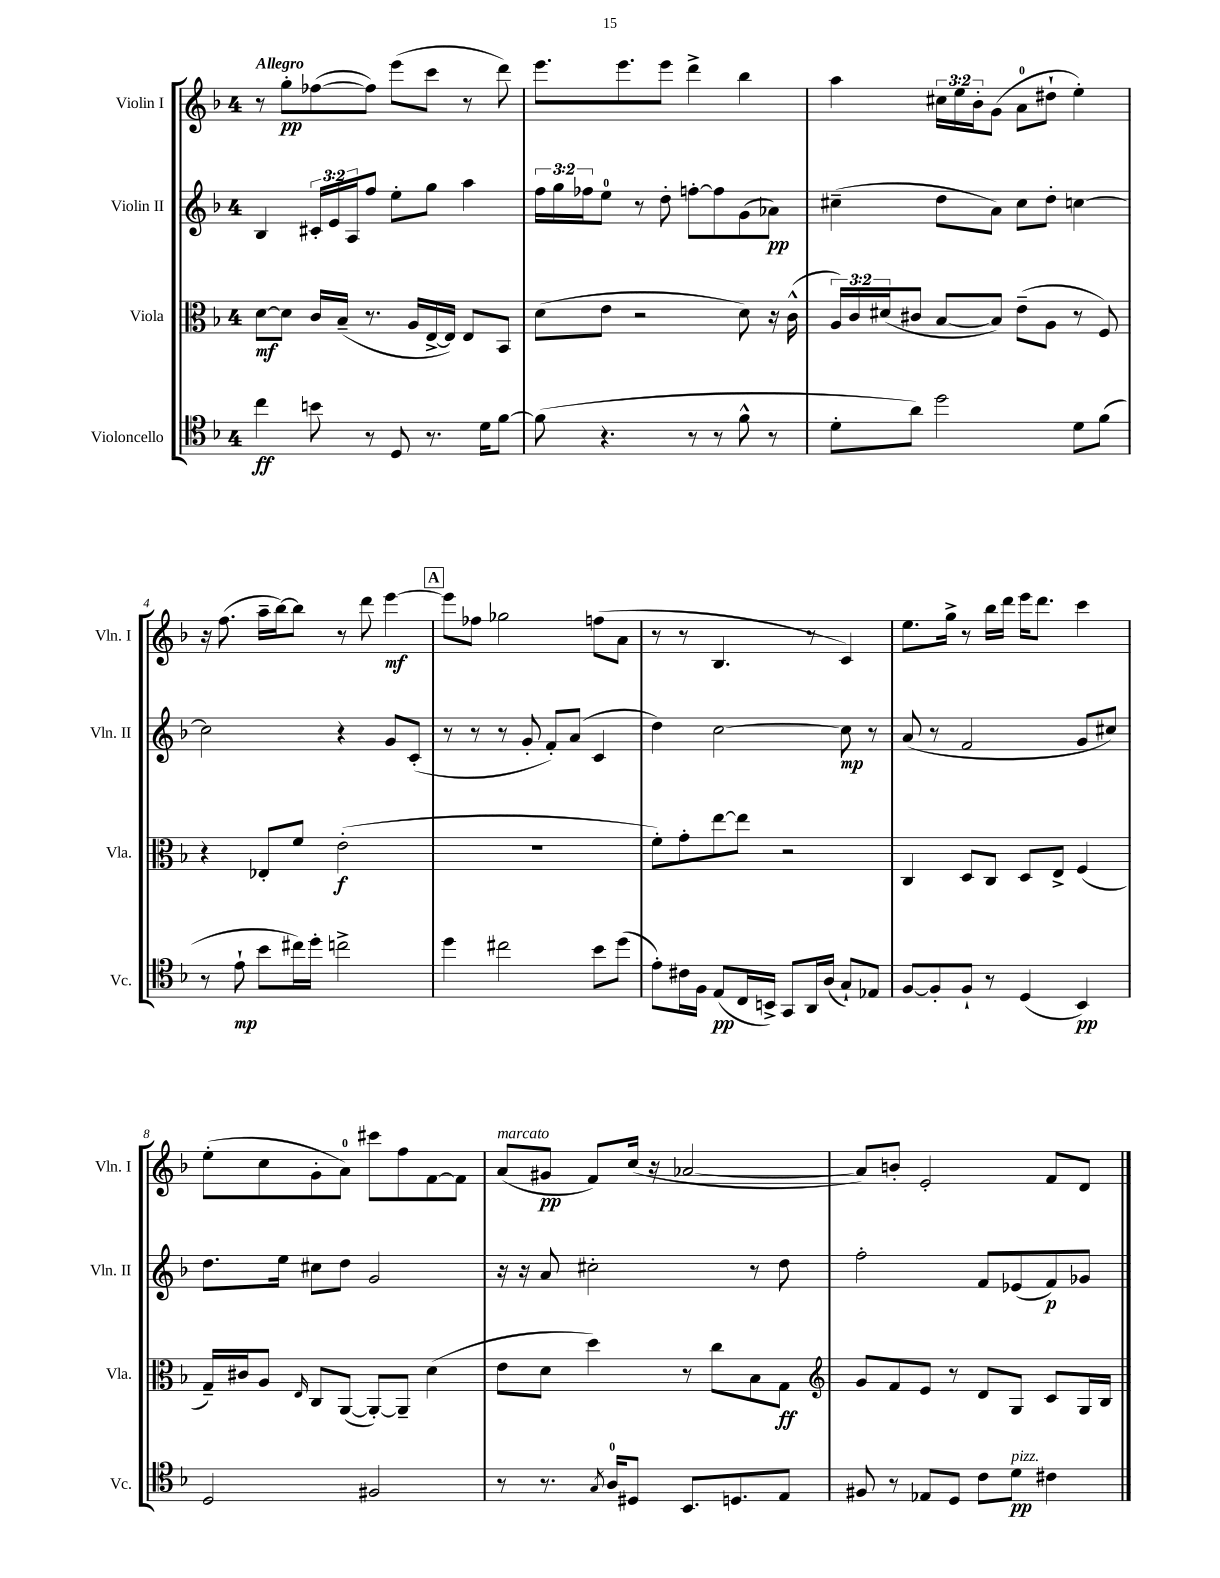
<<
\new StaffGroup <<
\new Staff = "s0" \with { instrumentName = "Violin I" shortInstrumentName = "Vln. I" } {
    \clef treble \key f \major \once \override Staff.TimeSignature.style = #'single-digit \time 4/4 \override Staff.TupletNumber.text = #tuplet-number::calc-fraction-text \tempo "Allegro"
    r8 g''8-.\pp fes''8~( fes''8) e'''8( c'''8 r8 d'''8) |
    e'''8. e'''8. e'''8 d'''4-> bes''4 |
    a''4 \tuplet 3/2 { cis''16 e''16 bes'16-. } g'8( a'8-0 dis''8-! e''4-.) |
    r16 f''8.( a''16-- bes''16~) bes''8 r8 d'''8 e'''4~\mf |
    \mark \markup { \box "A" } e'''8 fes''8 ges''2 f''8( a'8 |
    r8 r8 bes4. r8 c'4) |
    e''8. g''16-> r8 bes''16 d'''16 e'''16 d'''8. c'''4 |
    e''8-.( c''8 g'8-. a'8-0) cis'''8 f''8 f'8~ f'8 |
    a'8^\markup { \italic "marcato" }( gis'8\pp f'8) c''16( r16 aes'2~ |
    aes'8) b'8-. e'2-. f'8 d'8 \bar "|." |
}
\new Staff = "s1" \with { instrumentName = "Violin II" shortInstrumentName = "Vln. II" } {
    \clef treble \key f \major \once \override Staff.TimeSignature.style = #'single-digit \time 4/4 \override Staff.TupletNumber.text = #tuplet-number::calc-fraction-text
    bes4 \tuplet 3/2 { cis'16-. e'16 a16 } f''8 e''8-. g''8 a''4 |
    \tuplet 3/2 { f''16 g''16 fes''16 } e''8-0 r8 d''8-. f''8~-. f''8 g'8( aes'8\pp) |
    cis''4--( d''8 a'8) cis''8 d''8-. c''4~ |
    c''2 r4 g'8 c'8-.( |
    \mark \markup { \box "A" } r8 r8 r8 g'8-. f'8-.) a'8( c'4 |
    d''4) c''2~ c''8\mp r8 |
    a'8( r8 f'2 g'8 cis''8) |
    d''8. e''16 cis''8 d''8 g'2 |
    r16 r16 a'8 cis''2-. r8 d''8 |
    f''2-. f'8 ees'8( f'8\p) ges'8 \bar "|." |
}
\new Staff = "s2" \with { instrumentName = "Viola" shortInstrumentName = "Vla." } {
    \clef alto \key f \major \once \override Staff.TimeSignature.style = #'single-digit \time 4/4 \override Staff.TupletNumber.text = #tuplet-number::calc-fraction-text
    d'8~\mf d'8 c'16 bes16--( r8. a16 e16~-> e16) e8 bes,8 |
    d'8( e'8 r2 d'8) r16 c'16-^( |
    \tuplet 3/2 { a16) c'16 dis'16( } cis'8 bes8~ bes8) e'8--( a8 r8 f8) |
    r4 ees8-. f'8 e'2-.\f( |
    \mark \markup { \box "A" } R1 |
    f'8-.) g'8-. e''8~ e''8 r2 |
    c4 d8 c8 d8 e8-> f4( |
    g16--) cis'16 a8 \grace { e16 } c8 a,8~( a,8~-.) a,8-- d'4( |
    e'8 d'8 d''4) r8 c''8 bes8 g8\ff |
    \clef treble g'8 f'8 e'8 r8 d'8 g8 c'8 g16 bes16 \bar "|." |
}
\new Staff = "s3" \with { instrumentName = "Violoncello" shortInstrumentName = "Vc." } {
    \clef tenor \key f \major \once \override Staff.TimeSignature.style = #'single-digit \time 4/4
    c''4\ff b'8 r8 d8 r8. d'16 f'8~ |
    f'8( r4. r8 r8 f'8-^ r8 |
    d'8-. a'8) d''2 d'8 f'8( |
    r8 e'8-!\mp bes'8 cis''16) d''16-. c''2-> |
    \mark \markup { \box "A" } d''4 cis''2 bes'8 d''8( |
    e'8-.) cis'16 f16 e8\pp( c16 b,16->) g,8 a,16 a16( g8-!) ees8 |
    f8~ f8-. f8-! r8 d4( bes,4\pp) |
    d2 fis2 |
    r8 r8. \acciaccatura { g8 } a16-0 dis8 bes,8. d8. e8 |
    fis8 r8 ees8 d8 c'8 d'8\pp^\markup { \italic "pizz." } cis'4 \bar "|." |
}
>>
>>
